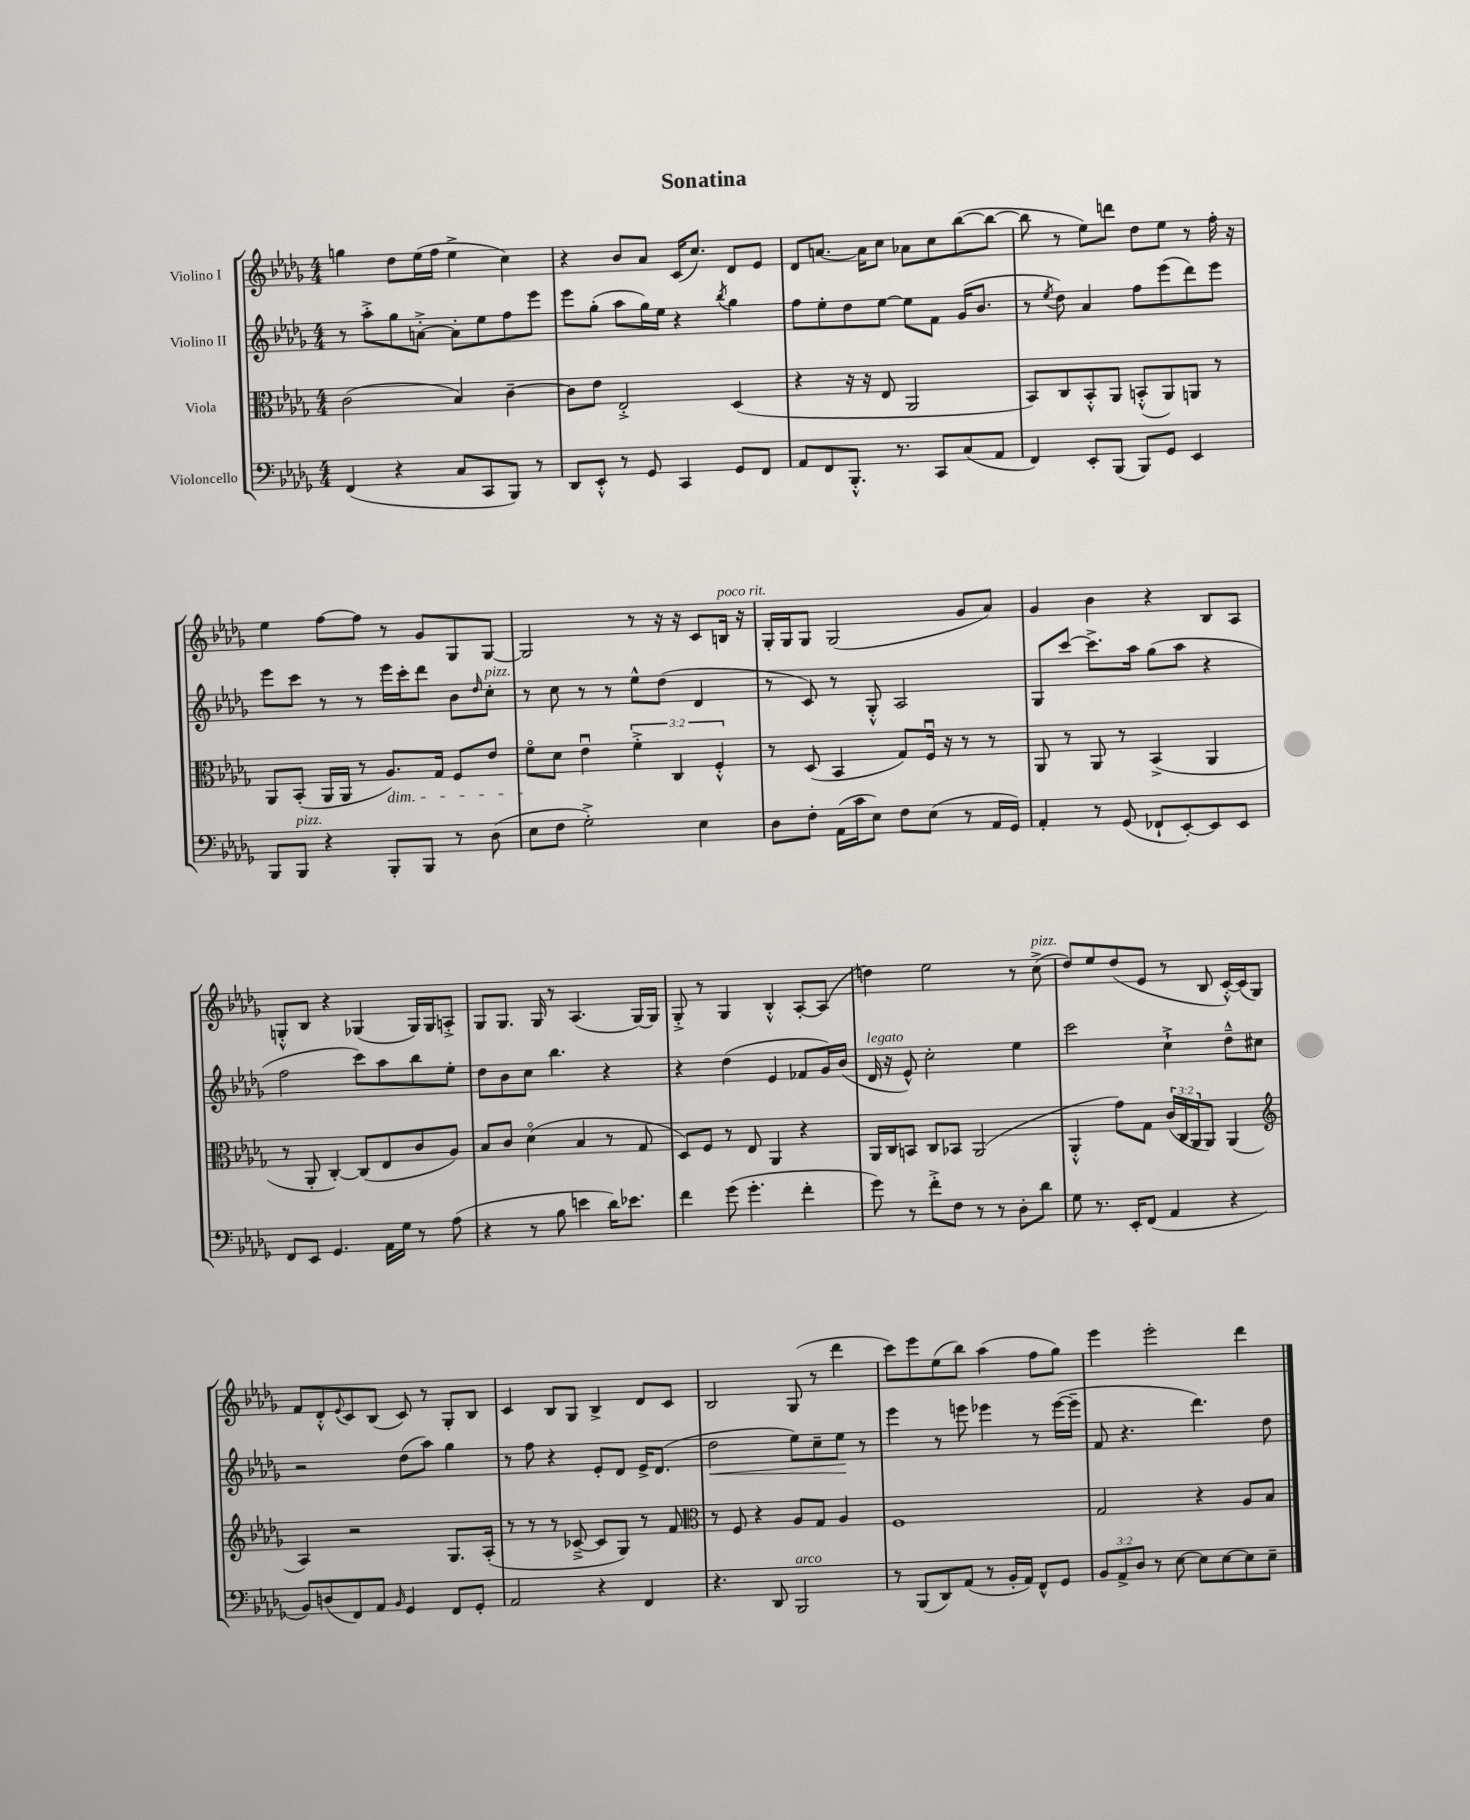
\header { title = "Sonatina" }
<<
\new StaffGroup <<
\new Staff = "s0" \with { instrumentName = "Violino I" } {
    \clef treble \key des \major \numericTimeSignature \time 4/4
    g''4 des''8 ees''16( f''16 ees''4-> c''4) |
    r4 bes'8 aes'8 c'16( c''8.) des'8 ees'8 |
    des'8 a'8.~ a'16 c''8 aes'8 c''8 bes''8~( bes''8~ |
    bes''8 r8 ees''8) d'''8 des''8 ees''8 r8 f''16-. r16 |
    ees''4 f''8~ f''8 r8 ges'8 ges8 ges8~ |
    ges2 r8 r16 r16 c'8 b16^\markup { \italic "poco rit." } r16 |
    ges16-. ges16 ges8 ges2( ges'8 aes'8) |
    ges'4 bes'4 r4 bes8 aes8 |
    g8-.-^ bes8 r4 ges4( ges16) ges16 a8-.-> |
    ges8 ges8. ges16 r8 aes4.( ges16~) ges16 |
    ges8-.-> r8 ges4 bes4-.-^ aes8~-. aes8( |
    d''4) ees''2 r8 c''8->^\markup { \italic "pizz." }( |
    des''8) ees''8 des''8( ees'8 r8 bes8 c'16~-.-^) c'16( ges8) |
    f'8 des'8-.-^ \appoggiatura { ees'8 } c'8 bes8( c'8) r8 ges8-. bes8 |
    c'4 bes8 ges8 bes4-> des'8 c'8 |
    bes2 ges8( r8 des'''4 |
    c'''8) ees'''8 ees''8( bes''8) aes''4( f''8 ges''8) |
    ees'''4 ees'''2-. des'''4 \bar "|." |
}
\new Staff = "s1" \with { instrumentName = "Violino II" } {
    \clef treble \key des \major \numericTimeSignature \time 4/4
    r8 aes''8-.-> ges''8 a'8~-.-> a'8-. ees''8 f''8 ees'''8 |
    ees'''8 ges''8-.( aes''8 ges''16) ees''16 r4 \acciaccatura { bes''8 } ges''4 |
    f''8 ees''8-. des''8 ees''8~ ees''8 f'8 ges'16( bes'8. |
    r8 \acciaccatura { ees''8 } des''8) aes'4 f''8 ees'''8( des'''8) ees'''8 |
    ees'''8 c'''8 r8 r8 ees'''16 c'''16-. des'''8 bes'8 \grace { des''16 } c''8-.^\markup { \italic "pizz." } |
    r8 c''8 r8 r8 ees''8-^ des''8( des'4 |
    r8 c'8) r8 ges8-.-^ aes2 |
    ges8 c'''8~ c'''8.-> aes''16 ges''8( aes''8 r4 |
    f''2 c'''8) aes''8 bes''8 ees''8-. |
    des''8 bes'8 c''8 bes''4. r4 |
    r4 des''4( ees'4 fes'8 ges'16) bes'16( |
    des'16^\markup { \italic "legato" } r16 ees'8-^) c''2-. ees''4 |
    c'''2 c''4-!-> des''8---^ cis''8 |
    r2 des''8( aes''8) ges''4 |
    r8 f''8 r4 ees'8-. des'8 ees'16-> des'8.( |
    des''2\< ees''8) c''8-- ees''8\! r8 |
    ees'''4 r8 e'''8 ees'''4 r8 ees'''16~( ees'''16-- |
    f'8 r4. des'''4.) des''8 \bar "|." |
}
\new Staff = "s2" \with { instrumentName = "Viola" } {
    \clef alto \key des \major \numericTimeSignature \time 4/4 \override Staff.TupletNumber.text = #tuplet-number::calc-fraction-text
    c'2( bes4) c'4~-- |
    c'8 ees'8 ees2-.-> des4( |
    r4 r16 r16 ees8 aes,2 |
    bes,8) c8 bes,8-.-^ aes,8 b,8-.-^( aes,8) a,8 r8 |
    aes,8 bes,8-.( aes,16 aes,16 r8 aes8.\dim) ges16 f8 ees'8 |
    f'8\flageolet\! des'8 ees'4\downbow \tuplet 3/2 { f'4-.-> c4 f4-.-^ } |
    r8 des8( bes,4 ges8) f16\downbow r16 r8 r8 |
    aes,8 r8 aes,8 r8 bes,4->( aes,4 |
    r8 aes,8-. c4~-.) c8( ees8 c'8 aes8) |
    bes8 c'8 des'4\flageolet( bes4 r8 ges8 |
    des8) f8 r8 ees8 aes,4 r4 |
    aes,16 c16 b,8 c8 bes,8 aes,2( |
    aes,4-.-^ ges'8) ges8 \tuplet 3/2 { c'16( c16 aes,16 } aes,8) aes,4( |
    \clef treble aes4) r2 ges8. aes16-.( |
    r8 r8 r8 ces'8~---> ces'8 ges8) r8 f'8 |
    \clef alto r8 f8 r4 aes8 ges8 aes4 |
    f1 |
    ges2 r4 aes8 bes8 \bar "|." |
}
\new Staff = "s3" \with { instrumentName = "Violoncello" } {
    \clef bass \key des \major \numericTimeSignature \time 4/4 \override Staff.TupletNumber.text = #tuplet-number::calc-fraction-text
    f,4( r4 c8 c,8 bes,,8) r8 |
    des,8 ees,8-.-^ r8 ges,8 c,4 ges,8 f,8 |
    aes,8 f,8 bes,,8.-.-^ r8. c,8 c8( aes,8 |
    f,4) ees,8-. bes,,8( bes,,8) ges,8 ees,4 |
    bes,,8 bes,,8^\markup { \italic "pizz." } r4 bes,,8-. bes,,8 r8 des8( |
    ees8 f8 ges2-.->) ees4 |
    des8 f8-. aes,16( c'16 ees8) f8 ees8( r8 aes,16 ges,16) |
    aes,4-. r8 ges,8( fes,8-! ees,8~-.) ees,8 ees,8 |
    f,8 ees,8 ges,4. aes,16 ges16 r8 aes8( |
    r4 r8 bes8 e'4 des'16) ees'8. |
    f'4 ges'8( ges'4.-. f'4-. |
    ges'8) r8 f'8-.-> f8 r8 r8 des8-. des'8 |
    ges8 r8. ees,16-. f,8( aes,4 r4 |
    bes,8) d8( f,8) aes,8 \grace { bes,16 } ges,4 f,8 ges,8-. |
    aes,2 r4 f,4 |
    r4. des,8 bes,,2^\markup { \italic "arco" } |
    r8 bes,,8( des,8) aes,8( r8 bes,16-. aes,16) f,8-^ ges,8 |
    \tuplet 3/2 { bes,8 aes,8-> des8 } r8 ees8~ ees8 ees8~ ees8 ees8-- \bar "|." |
}
>>
>>
\layout { \context { \Score \remove "Bar_number_engraver" } }
